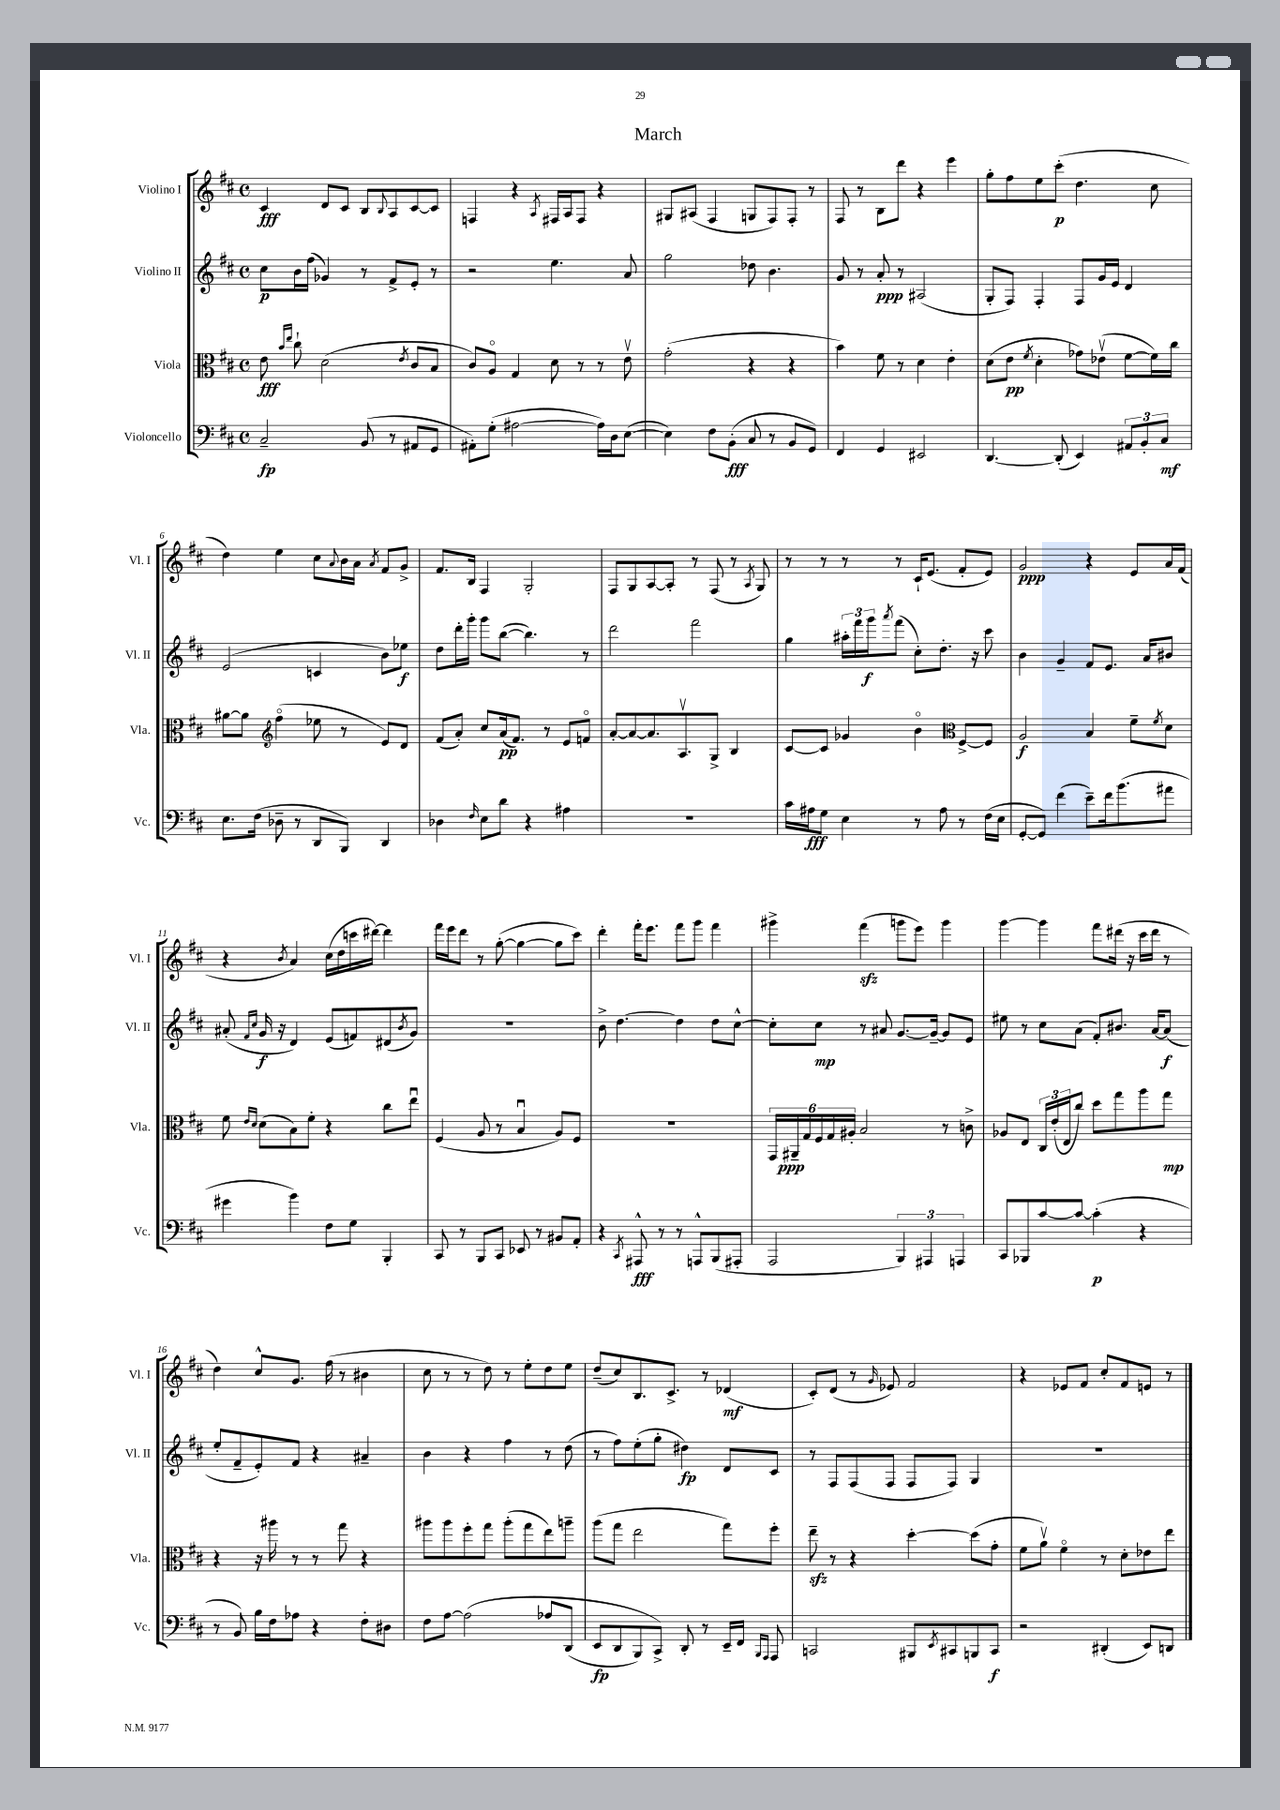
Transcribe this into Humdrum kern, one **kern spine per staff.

**kern	**dynam	**kern	**dynam	**kern	**dynam	**kern	**dynam
*part4	*part4	*part3	*part3	*part2	*part2	*part1	*part1
*staff4	*staff4	*staff3	*staff3	*staff2	*staff2	*staff1	*staff1
*I"Violoncello	*	*I"Viola	*	*I"Violino II	*	*I"Violino I	*
*I'Vc.	*	*I'Vla.	*	*I'Vl. II	*	*I'Vl. I	*
*clefF4	*	*clefC3	*	*clefG2	*	*clefG2	*
*k[f#c#]	*	*k[f#c#]	*	*k[f#c#]	*	*k[f#c#]	*
*M4/4	*	*M4/4	*	*M4/4	*	*M4/4	*
*met(c)	*	*met(c)	*	*met(c)	*	*met(c)	*
=1	=1	=1	=1	=1	=1	=1	=1
2C#~/	fp	8e\	fff	8cc#\L	p	4c#/	fff
.	.	16qqb/LL	.	.	.	.	.
.	.	16qqee/JJ	.	.	.	.	.
.	.	8cc#`\	.	16b\L	.	.	.
.	.	.	.	(16ff#\JJ	.	.	.
.	.	(2d\	.	4g-X/)	.	8d/L	.
.	.	.	.	.	.	8c#/J	.
(8BB/	.	.	.	8r	.	8B/L	.
.	.	.	.	.	.	8qqB/	.
8r	.	.	.	8f#^/L	.	8A/	.
.	.	8qe/	.	.	.	.	.
8AA#X/L	.	8c#/L	.	8e'/J	.	[8c#/	.
8GG/J	.	8B/J	.	8r	.	8c#/J]	.
=2	=2	=2	=2	=2	=2	=2	=2
8AA#X'\L)	.	8c#/L)	.	2r	.	4Fn/	.
(8G'\J	.	8A/J	.	.	.	.	.
[2A#X\	.	4G/	.	.	.	4r	.
.	.	.	.	.	.	8qA/	.
.	.	8d\	.	4.ee\	.	16F#X/LL	.
.	.	.	.	.	.	16A/J	.
.	.	8r	.	.	.	8F#/J	.
16A#\LL])	.	8r	.	.	.	4r	.
16D\J	.	.	.	.	.	.	.
([8E\J	.	8ev\	.	8a/	.	.	.
=3	=3	=3	=3	=3	=3	=3	=3
4E\])	.	(2g'\	.	2gg\	.	8G#X/L	.
.	.	.	.	.	.	(8A#X/J	.
8F#\L	.	.	.	.	.	4F#/	.
(8BB'\J	fff	.	.	.	.	.	.
8C#/	.	4r	.	8dd-X\	.	8Gn/L	.
8r	.	.	.	4.b\	.	8F#/)	.
8BB/L	.	4r	.	.	.	8F#'/J	.
8GG/J)	.	.	.	.	.	8r	.
=4	=4	=4	=4	=4	=4	=4	=4
4FF#/	.	4b\)	.	8g/	.	8F#/	.
.	.	.	.	8r	.	8r	.
4GG/	.	8f#\	.	8a'/	ppp	8B\L	.
.	.	8r	.	8r	.	8ddd\J	.
2EE#X/	.	4d\	.	(2A#X/	.	4r	.
.	.	4e'\	.	.	.	4eee\	.
=5	=5	=5	=5	=5	=5	=5	=5
[4.DD/	.	(8d\L	.	8G'/L	.	8gg'\L	.
.	.	8e\J	pp	8F#/J)	.	8ff#\	.
.	.	8qf#/	.	.	.	.	.
.	.	4d'\	.	4F#'/	.	8ee\	.
(8DD'/]	.	.	.	.	.	(8ccc#'\J	p
4EE/)	.	8g-X\L)	.	8F#/L	.	4.dd\	.
.	.	(8e-Xv\J	.	16g/L	.	.	.
.	.	.	.	16e/JJ	.	.	.
12AA#X/L	.	[8f#\L	.	4d/	.	.	.
12BB'/	.	.	.	.	.	.	.
.	.	16f#\L])	.	.	.	8cc#\	.
12C#/J	mf	.	.	.	.	.	.
.	.	16cc#\JJ	.	.	.	.	.
!!LO:LB:g=z
=6	=6	=6	=6	=6	=6	=6	=6
8.E\L	.	[8a#X\L	.	(2e/	.	4dd\)	.
.	.	8a#\J]	.	.	.	.	.
(16F#\Jk	.	.	.	.	.	.	.
*	*	*clefG2	*	*	*	*	*
8D-X~\	.	(4ff#\	.	.	.	4ee\	.
8r	.	.	.	.	.	.	.
8DD/L	.	8ee-X\	.	4cn/	.	8cc#\L	.
.	.	.	.	.	.	8qqa/	.
8BBB/J)	.	8r	.	.	.	16b\L	.
.	.	.	.	.	.	16a\JJ	.
.	.	.	.	.	.	8qa/	.
4DD/	.	8e/L)	.	8b\L)	.	8f#/L	.
.	.	8d/J	.	8ee-X\J	f	8g^/J	.
=7	=7	=7	=7	=7	=7	=7	=7
4D-X\	.	(8f#/L	.	8dd\L	.	8.f#/L	.
.	.	8a'/J)	.	16ddd'\L	.	.	.
.	.	.	.	16ggg'\JJ	.	16B/Jk	.
16qqF#/	.	.	.	.	.	.	.
8E\L	.	8cc#/L	.	8ggg\L	.	4F#/	.
8d\J	.	(16a/k	pp	([8bb\J	.	.	.
.	.	8.f#/J)	.	.	.	.	.
4r	.	.	.	4.bb\])	.	2G'/	.
.	.	8r	.	.	.	.	.
4A#X\	.	8e/L	.	.	.	.	.
.	.	8fn/J	.	8r	.	.	.
=8	=8	=8	=8	=8	=8	=8	=8
1r	.	[8a'/L	.	2ddd\	.	8F#/L	.
.	.	8a/_	.	.	.	8G/	.
.	.	8.a/]	.	.	.	[8A/	.
.	.	.	.	.	.	8A'/J]	.
.	.	8.Av/	.	.	.	.	.
.	.	.	.	2fff#\	.	8r	.
.	.	8G^/J	.	.	.	(8F#/	.
.	.	4B/	.	.	.	8r	.
.	.	.	.	.	.	8qA/	.
.	.	.	.	.	.	8G/)	.
=9	=9	=9	=9	=9	=9	=9	=9
16c#\LL	.	[8c#/L	.	4gg\	.	8r	.
16A#X\J	fff	.	.	.	.	.	.
8G\J	.	8c#/J]	.	.	.	8r	.
4E\	.	4g-X/	.	24aa#X'\LL	.	8r	.
.	.	.	.	24fff#\	.	.	.
.	.	.	.	24ggg\J	f	.	.
.	.	.	.	8qaaa/	.	.	.
.	.	.	.	(8fff#\J	.	8r	.
8r	.	4b\	.	8cc#'\L)	.	16c#`/KL	.
.	.	.	.	.	.	(8.e/J	.
8A#\	.	.	.	8.dd'\J	.	.	.
*	*	*clefC3	*	*	*	*	*
8r	.	[8F#^/L	.	.	.	8f#'/L	.
.	.	.	.	16r	.	.	.
(16F#\LL	.	8F#/J]	.	8ccc#\	.	8e/J)	.
16E\JJ	.	.	.	.	.	.	.
=10	=10	=10	=10	=10	=10	=10	=10
[8GG'/L	.	2A/	f	4b\	.	2g/	ppp
8GG/J])	.	.	.	.	.	.	.
(4f#\	.	.	.	4g~/	.	.	.
8e~\L)	.	4B/	.	8f#/L	.	4r	.
16f#\k	.	.	.	8.e/J	.	.	.
(8.b\	.	.	.	.	.	.	.
.	.	8f#~\L	.	.	.	8e/L	.
.	.	.	.	16a/KL	.	.	.
.	.	8qf#/	.	.	.	.	.
8a#X\J	.	8d\J	.	8b#X/J	.	16a/L	.
.	.	.	.	.	.	(16f#/JJ	.
!!LO:LB:g=z
=11	=11	=11	=11	=11	=11	=11	=11
4g#X\	.	8f#\	.	(8a#X'/	.	4r	.
.	.	16qqe/LL	.	16qqf#/LL	.	.	.
.	.	16qqd/JJ	.	16qqcc#/JJ	.	.	.
.	.	(8d\L	.	16g/	f	.	.
.	.	.	.	16r	.	.	.
.	.	.	.	.	.	8qb/	.
4b\)	.	8B\)	.	4d/)	.	4a/)	.
.	.	8f#'\J	.	.	.	.	.
8F#\L	.	4r	.	(8e/L	.	(16cc#\LL	.
.	.	.	.	.	.	16dd\	.
8G\J	.	.	.	8fn/)	.	16cccn\	.
.	.	.	.	.	.	[16ddd#X\JJ)	.
4BBB'/	.	8cc#\L	.	(8d#X/	.	4ddd#\]	.
.	.	.	.	8qb/	.	.	.
.	.	8eeu\J	.	8g/J)	.	.	.
=12	=12	=12	=12	=12	=12	=12	=12
8CC#/	.	(4F#/	.	1r	.	16fff#\LL	.
.	.	.	.	.	.	16eee\J	.
8r	.	.	.	.	.	8ddd\J	.
8BBB/L	.	8A/	.	.	.	8r	.
8CC#/J	.	8r	.	.	.	([8gg'\	.
8EE-X/	.	4Bu/	.	.	.	4gg\_	.
8r	.	.	.	.	.	.	.
8BB#X/L	.	8A/L)	.	.	.	8gg\L]	.
8AA'/J	.	8F#/J	.	.	.	8ccc#\J)	.
=13	=13	=13	=13	=13	=13	=13	=13
4r	.	1r	.	8b^\	.	4ddd'\	.
.	.	.	.	[4.dd\	.	.	.
8qCC#/	.	.	.	.	.	.	.
8AAA#X^^/	fff	.	.	.	.	16fff#'\KL	.
.	.	.	.	.	.	8.eee\J	.
8r	.	.	.	.	.	.	.
8r	.	.	.	4dd\]	.	8fff#\L	.
8AAAn^^/L	.	.	.	.	.	8ggg\J	.
(8BBB/	.	.	.	8dd\L	.	4fff#\	.
8AAA#X'/J	.	.	.	[8cc#^^\J	.	.	.
=14	=14	=14	=14	=14	=14	=14	=14
2AAA/	.	24GG/LL	.	8cc#'\L]	.	4ggg#X^\	.
.	.	24AA#X~/	ppp	.	.	.	.
.	.	24G/	.	.	.	.	.
.	.	24F#/	.	8cc#\J	mp	.	.
.	.	24G/	.	.	.	.	.
.	.	24A#X'/JJ	.	.	.	.	.
.	.	2B/	.	8r	.	(4fff#zz\	.
.	.	.	.	8a#X/	.	.	.
6BBB/)	.	.	.	[8.g/L	.	8gggn\L	.
.	.	.	.	.	.	8eee\J)	.
6AAA#X/	.	.	.	.	.	.	.
.	.	.	.	16g~/Jk_	.	.	.
.	.	8r	.	8g/L]	.	4ggg\	.
6AAAn/	.	.	.	.	.	.	.
.	.	8cn^\	.	8e/J	.	.	.
=15	=15	=15	=15	=15	=15	=15	=15
8CC#/L	.	8A-X/L	.	8ee#X\	.	[4ggg\	.
8BBB-X/	.	8E/J	.	8r	.	.	.
[8c#/	.	24C#/LL	.	8cc#\L	.	4ggg\]	.
.	.	(24e'/	.	.	.	.	.
.	.	24E/J	.	.	.	.	.
8c#/J_	.	8cc#/J)	.	(8a\J	.	.	.
(4c#'\]	p	8dd\L	.	8f#'/L)	.	8fff#\L	.
.	.	8gg\	.	8.b#X/J	.	(16ddd#X\Jk	.
.	.	.	.	.	.	16r	.
4r	.	8aa\	.	.	.	16ccc#\LL	.
.	.	.	.	[16a/KL	.	16ddd#\JJ	.
.	.	8gg\J	mp	(8a/J]	f	8r	.
!!LO:LB:g=z
=16	=16	=16	=16	=16	=16	=16	=16
8r	.	4r	.	8ee'/L	.	4dd\)	.
8BB/)	.	.	.	8f#~/	.	.	.
16B\LL	.	16r	.	8e'/)	.	8cc#^^/L	.
16F#\J	.	16aa#X\	.	.	.	.	.
8A-X\J	.	8r	.	8f#/J	.	8.g/J	.
4r	.	8r	.	4r	.	.	.
.	.	.	.	.	.	(16ff#\	.
.	.	8gg\	.	.	.	8r	.
8F#'\L	.	4r	.	4a#X~/	.	4b#X\	.
8D#X\J	.	.	.	.	.	.	.
=17	=17	=17	=17	=17	=17	=17	=17
8F#\L	.	8aa#X\L	.	4b\	.	8cc#\	.
[8A\J	.	8aa#\	.	.	.	8r	.
(2A\]	.	8ff#'\	.	4r	.	8r	.
.	.	8gg\J	.	.	.	8dd\)	.
.	.	(8aa#'\L	.	4ff#\	.	8r	.
.	.	8gg\	.	.	.	8ee'\L	.
8A-X/L	.	8ee\)	.	8r	.	8dd\	.
(8DD/J	.	8aan~\J	.	(8dd\	.	8ee\J	.
=18	=18	=18	=18	=18	=18	=18	=18
8EE/L	fp	(8aa\L	.	8r	.	(8dd~/L	.
8DD/	.	8gg\J	.	8ff#\L)	.	8cc#/)	.
8BBB/)	.	2ee\	.	(8ee'\	.	8.B/	.
8CC#^/J)	.	.	.	8gg'\J	.	.	.
.	.	.	.	.	.	8.c#^/J	.
8DD'/	.	.	.	4dd#X\)	fp	.	.
8r	.	.	.	.	.	8r	.
16EE~/LL	.	8gg\L)	.	8d/L	.	(4d-X/	mf
16FF#/JJ	.	.	.	.	.	.	.
16qqBBB/LL	.	.	.	.	.	.	.
16qqAAA/JJ	.	.	.	.	.	.	.
8AAA/	.	8ff#'\J	.	8c#/J	.	.	.
=19	=19	=19	=19	=19	=19	=19	=19
2CCn/	.	8eezz~\	.	8r	.	8c#'/L)	.
.	.	8r	.	8F#/L	.	(8d/J	.
.	.	4r	.	(8F#/	.	8r	.
.	.	.	.	.	.	16qqg/	.
.	.	.	.	8F#/J	.	8e-X/)	.
8BBB#X/L	.	[4dd'\	.	8F#/L	.	2f#/	.
8qEE/	.	.	.	.	.	.	.
8CC#X/	.	.	.	8F#/J)	.	.	.
8BBBn/	.	(8dd\L]	.	4G/	.	.	.
8CC#/J	f	8g'\J	.	.	.	.	.
=20	=20	=20	=20	=20	=20	=20	=20
2r	.	8f#\L	.	1r	.	4r	.
.	.	8av\J)	.	.	.	.	.
.	.	4f#\	.	.	.	8e-X/L	.
.	.	.	.	.	.	8f#/J	.
(4DD#X'/	.	8r	.	.	.	8cc#'/L	.
.	.	8d'\L	.	.	.	8f#/	.
8EE/L)	.	8e-X\	.	.	.	8en/J	.
8DDn/J	.	8ee\J	.	.	.	8r	.
==	==	==	==	==	==	==	==
*-	*-	*-	*-	*-	*-	*-	*-
